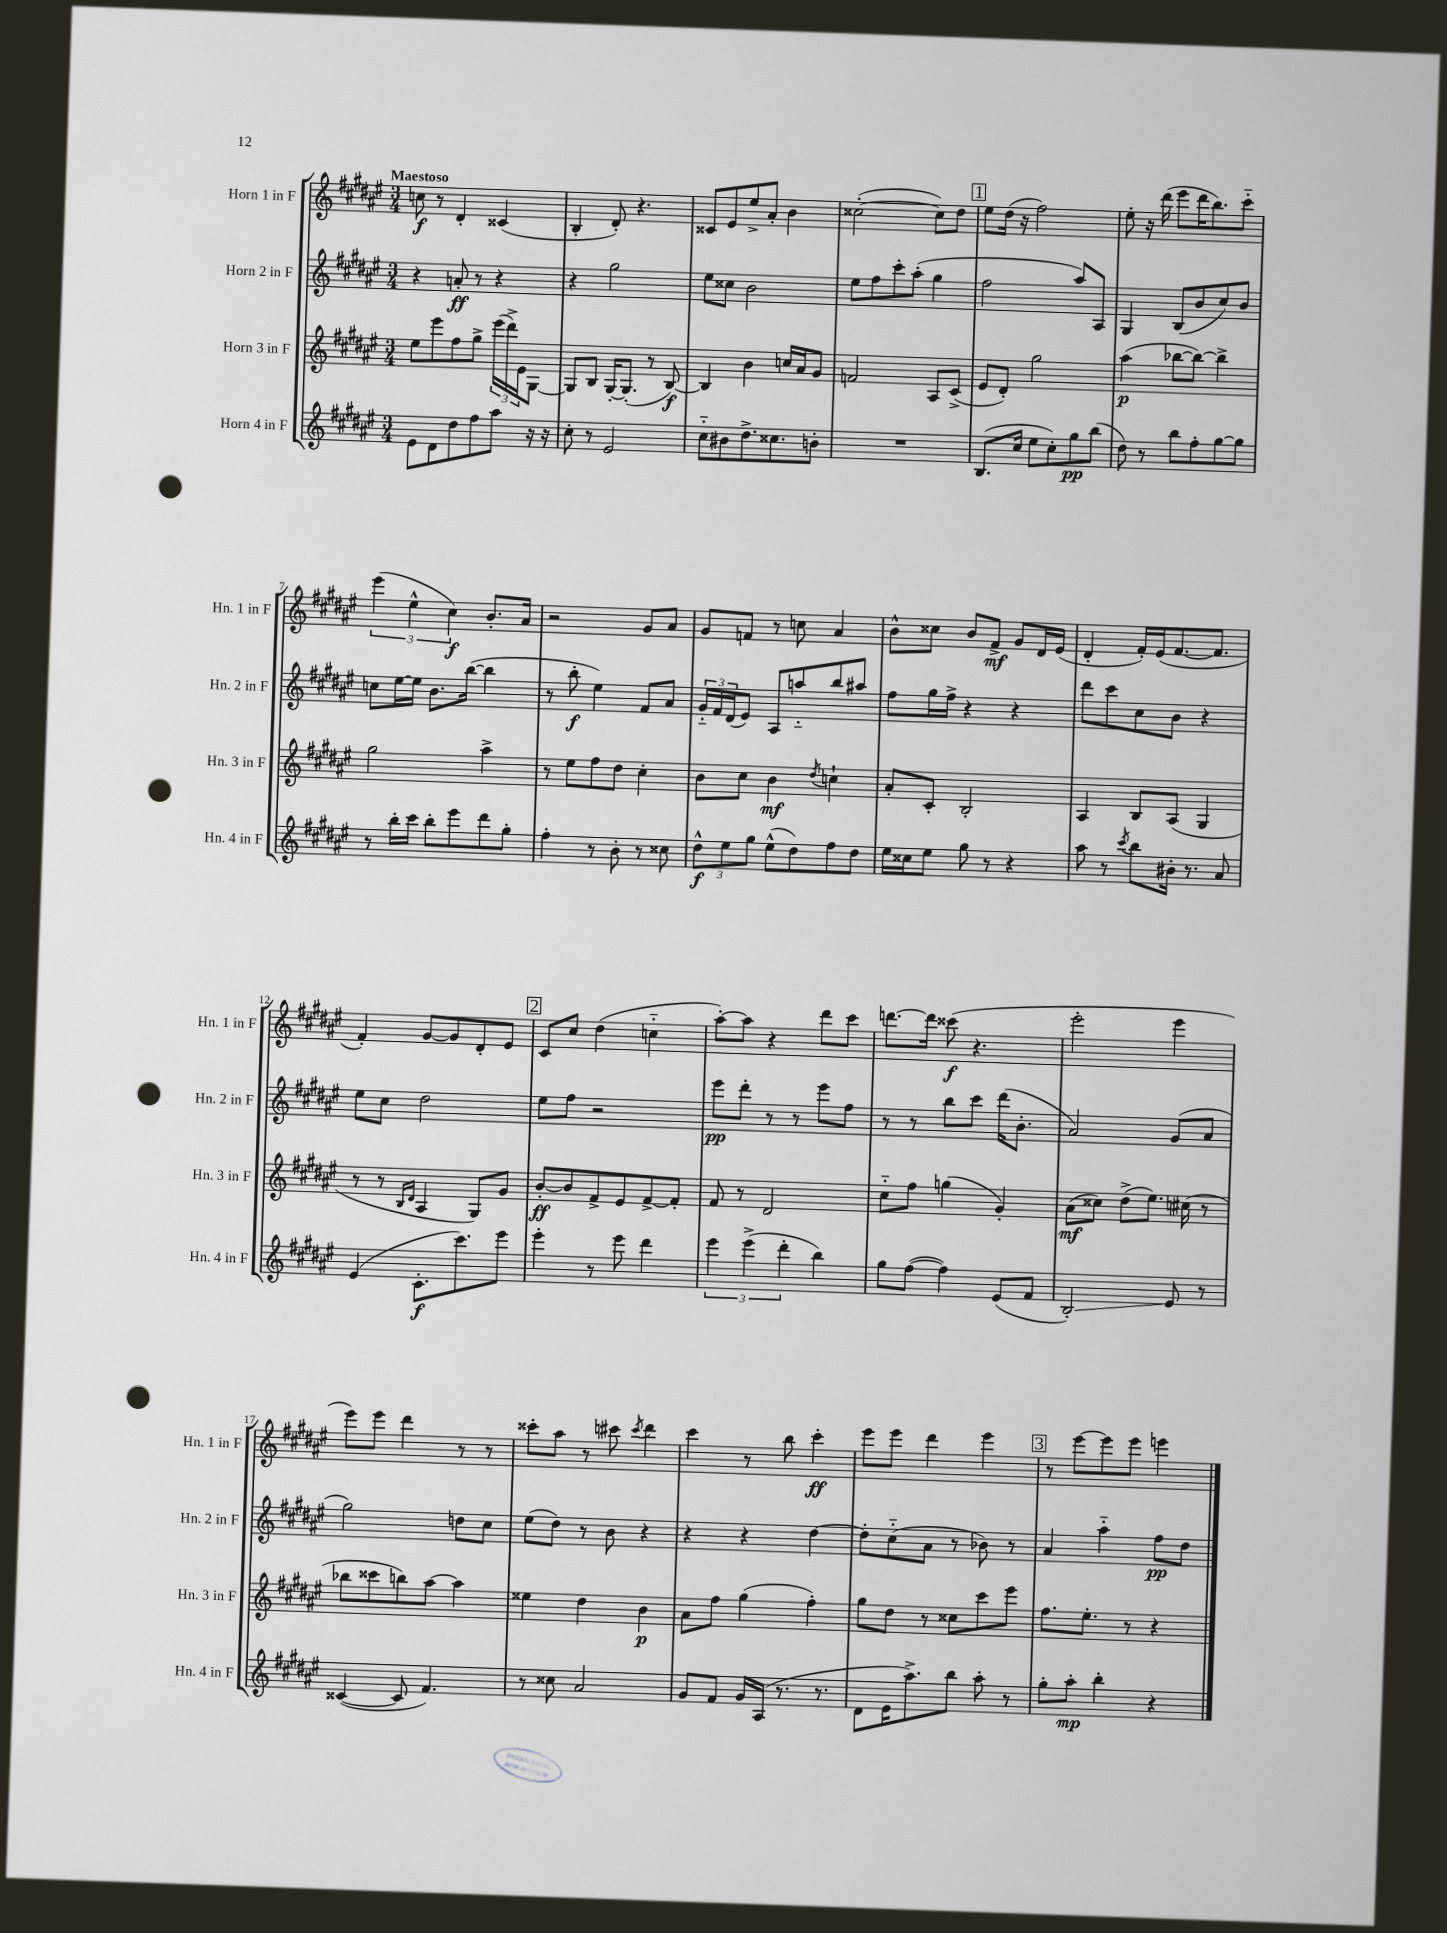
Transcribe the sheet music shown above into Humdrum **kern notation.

**kern	**kern	**kern	**kern
*staff4	*staff3	*staff2	*staff1
*clefG2	*clefG2	*clefG2	*clefG2
*k[f#c#g#d#a#e#]	*k[f#c#g#d#a#e#]	*k[f#c#g#d#a#e#]	*k[f#c#g#d#a#e#]
*M3/4	*M3/4	*M3/4	*M3/4
8e#	8ee#	4r	8cc
8d#	8eee#	.	8r
8dd#	8ff#	8a'	4d#'
8ff#	8gg#^	8r	.
8aa#	(24eee#	4r	(4c##
.	24ddd#^)	.	.
.	24e#	.	.
16r	[8G#	.	.
16r	.	.	.
=	=	=	=
8cc#'	8G#]	4r	4B'
8r	8B	.	.
2e#	[16G#'	2gg#	8d#')
.	(8.G#']	.	.
.	.	.	4.r
.	8r	.	.
.	[8B)	.	.
=	=	=	=
8cc#'~	4B]	8ee#	8c##
8b#	.	8cc##	8e#
8.dd#^	4b	2b	8ee#^
.	.	.	8a#'
8.cc##	.	.	.
.	16cc	.	4b
.	16a#	.	.
8b'	8g#	.	.
=	=	=	=
2.r	2f	8ee#	([2cc##'
.	.	8ff#	.
.	.	8ccc#'	.
.	.	(8aa#'	.
.	8A#	4gg#	8cc##])
.	(8c#^	.	8dd#
=	=	=	=
(8.B	8e#	2ff#	8ee#
.	8d#')	.	(16dd#
16cc#	.	.	16r
8ee#	2gg#	.	2ff#)
8cc#')	.	.	.
8gg#	.	8aa#)	.
(8bb	.	8A#	.
=	=	=	=
8dd#)	(4aa#	4G#	8ee#'
8r	.	.	16r
.	.	.	(16ddd#
8bb	[8bb-	(8B	8eee#
8ff#'	8bb-_)	8b	16ddd#
.	.	.	8.bb)
[8gg#	4bb-^]	8cc#)	.
8gg#]	.	8b	8ccc#'~
=	=	=	=
8r	2gg#	8cc	(6eee#
16bb'	.	[16ee#	.
.	.	.	6ee#^^
16ccc#	.	16ee#]	.
8bb'	.	8.b	.
.	.	.	6cc#)
8eee#	.	.	.
.	.	([16bb	.
8ddd#	4aa#^	4bb]	8.b'
8gg#'	.	.	.
.	.	.	16a#
=	=	=	=
4ff#'	8r	8r	2r
.	8ee#	8bb'	.
8r	8ff#	4ee#)	.
8b'	8dd#	.	.
8r	4cc#'	8f#	8g#
8cc##	.	8a#	8a#
=	=	=	=
12dd#^^	8b	24g#'~	8g#
.	.	24f#	.
12ee#	.	(24d#	.
.	8cc#	8e#)	8f
12gg#	.	.	.
(8ee#^^	4b	8A#	8r
8dd#)	.	8aa'~	8cc
.	8qdd#	.	.
8ff#	4cc`	8bb	4a#
8dd#	.	8aa#	.
=	=	=	=
16ee#	8a#'	8ff#	8b^^
16cc##	.	.	.
8ee#	8c#'	16gg#	8cc##
.	.	16ff#^	.
8gg#	2B'	4r	8b
8r	.	.	8f#^
4r	.	4r	8g#
.	.	.	16d#
.	.	.	(16e#
=	=	=	=
8aa#	4A#	8ddd#	4d#'
8r	.	8ccc#	.
8qccc#	.	.	.
8bb	8B	8cc#	16f#')
.	.	.	(16e#
16b#'	(8A#	8b	[8.f#
8.r	.	.	.
.	4G#	4r	.
.	.	.	8.f#]
8a#	.	.	.
=	=	=	=
(4e#	8r	8ee#	4f#')
.	8r	8cc#	.
.	16qqB	.	.
.	16qqd#	.	.
8.c#'	4A#	2dd#	[8g#
.	.	.	8g#]
8.ccc#)	.	.	.
.	8G#)	.	8d#'
8eee#	8g#	.	8e#
=	=	=	=
4eee#'	[8b'	8ee#	8c#
.	8b]	8ff#	8cc#
8r	8f#^	2r	(4dd#
8eee#	8e#	.	.
4ddd#	[8f#^	.	4cc'~
.	8f#']	.	.
=	=	=	=
6eee#	8f#	8eee#	[8aa#')
.	8r	8ddd#'	8aa#]
(6eee#^	.	.	.
.	2d#	8r	4r
6ddd#'	.	.	.
.	.	8r	.
4bb)	.	8eee#	8ddd#
.	.	8ff#	8ccc#
=	=	=	=
8gg#	8cc#'~	8r	[8.ddd
([8ff#	8ff#	8r	.
.	.	.	16ddd]
4ff#])	(4gg	8bb	(8ccc##
.	.	8ccc#	4.r
(8e#	4g#')	(16ddd#	.
.	.	8.b'	.
8f#	.	.	.
=	=	=	=
2B')	(8a#	2a#)	2eee#'
.	8cc##)	.	.
.	(8dd#^	.	.
.	8.ee#)	.	.
8e#	.	(8g#	4eee#
.	(16cc#	.	.
8r	8r	8a#	.
=	=	=	=
([4c##	8bb-	2gg#)	8eee#)
.	8ccc##	.	8eee#
8c##]	8bb)	.	4ddd#
4.f#)	[8aa#	.	.
.	4aa#]	8dd	8r
.	.	8cc#	8r
=	=	=	=
8r	4ee##	(8ee#	8ccc##'
8cc##	.	8dd#)	8aa#
2a#	4dd#	8r	8r
.	.	8b	8ccc#
.	.	.	8qccc#
.	4b	4r	4ddd#
=	=	=	=
8g#	8a#	4r	4ccc#
8f#	8ff#	.	.
16g#	(4gg#	4r	8r
(16A#	.	.	.
8.r	.	.	8bb
.	4ff#')	[4dd#	4ccc#'
8.r	.	.	.
=	=	=	=
8d#	8gg#	8dd#']	8eee#
16e#	8dd#	(8cc#'~	8eee#
8.aa#^)	.	.	.
.	8r	8a#	4ddd#
8bb	8cc##	8r	.
8aa#'	8ccc#	8b-)	4eee#
8r	8eee#	8r	.
=	=	=	=
8gg#'	8.ff#	4a#	8r
8aa#'	.	.	[8eee#
.	8.ee#'	.	.
4bb'	.	4aa#'~	8eee#]
.	8r	.	8eee#
4r	4r	8ff#	4eee
.	.	8dd#	.
==	==	==	==
*-	*-	*-	*-
